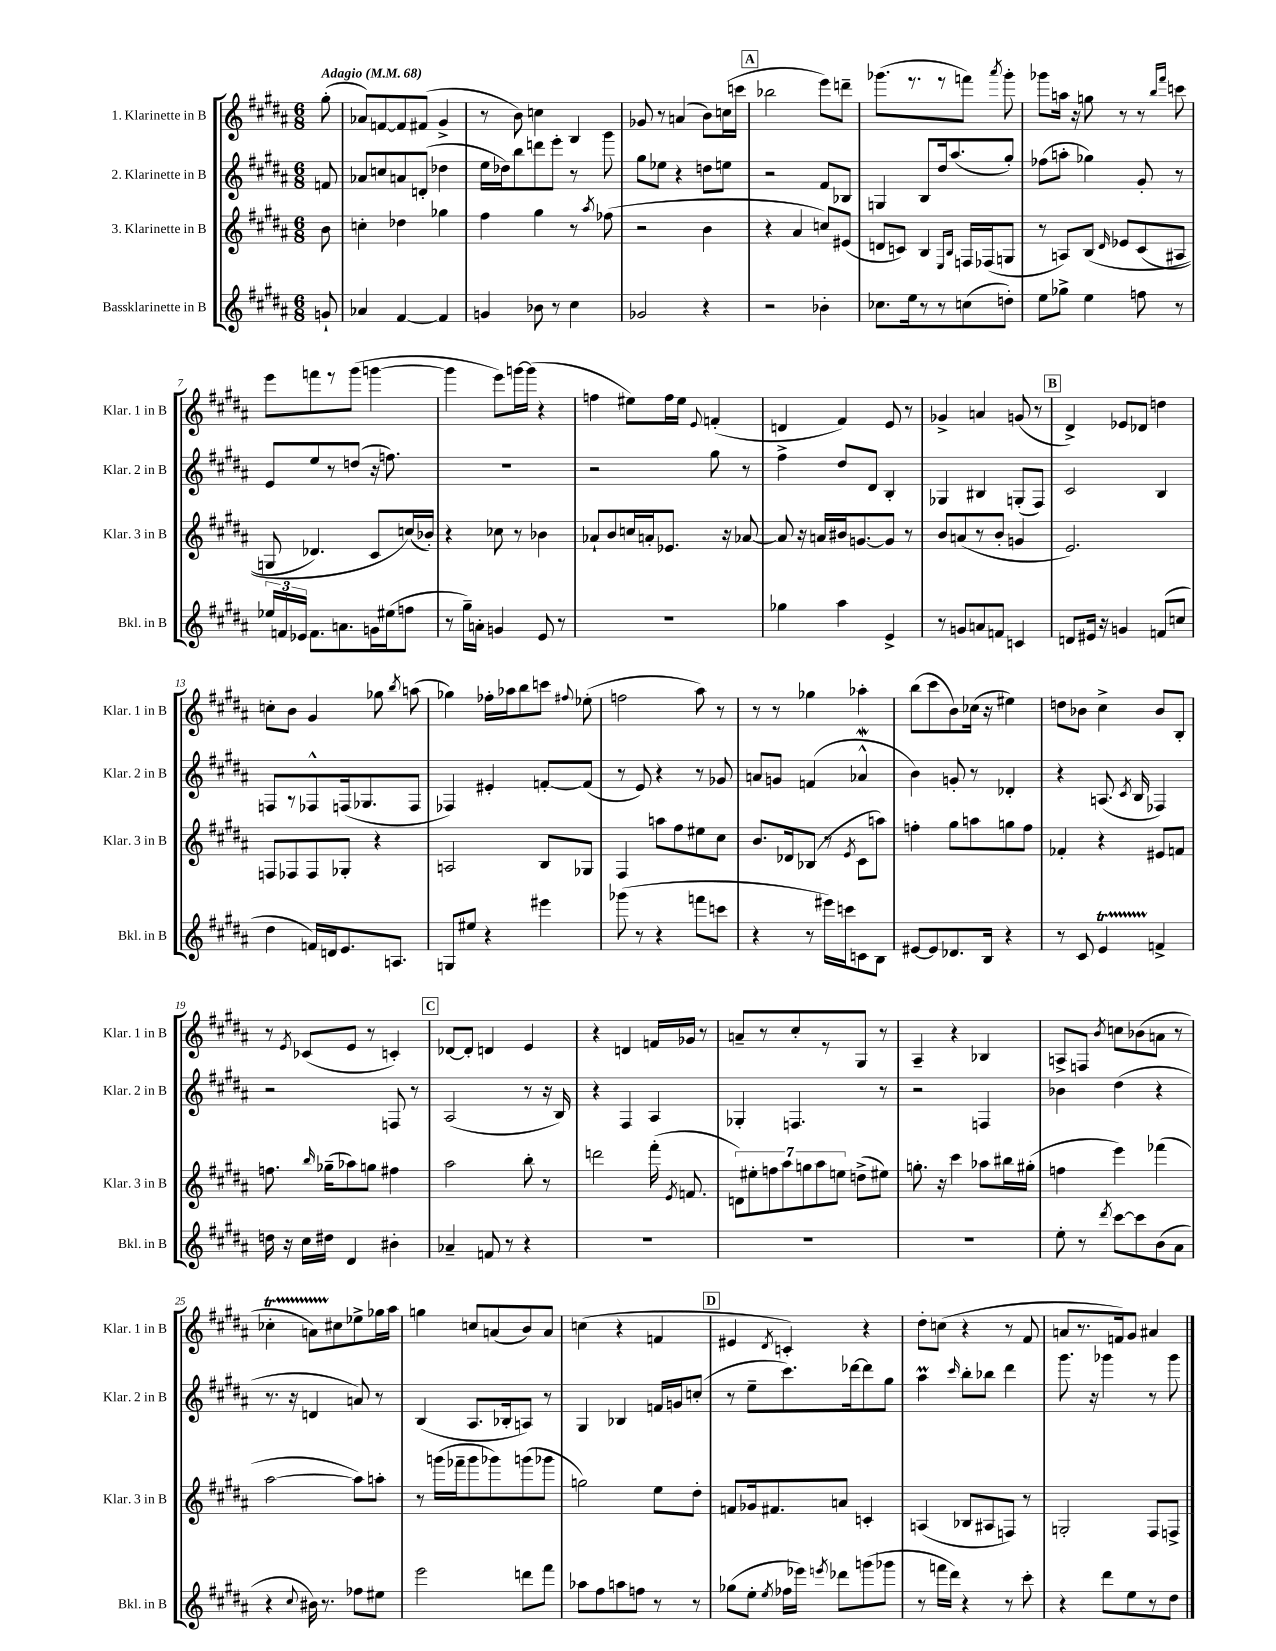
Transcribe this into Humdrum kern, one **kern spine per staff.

**kern	**kern	**kern	**kern
*staff4	*staff3	*staff2	*staff1
*clefG2	*clefG2	*clefG2	*clefG2
*k[f#c#g#d#a#]	*k[f#c#g#d#a#]	*k[f#c#g#d#a#]	*k[f#c#g#d#a#]
*M6/8	*M6/8	*M6/8	*M6/8
*MM68	*MM68	*MM68	*MM68
8g`/	8b\	8f/	(8gg#'\
=	=	=	=
4a-/	4cc'\	8a-/L	8a-/L)
.	.	8cc/	[8f/
[4f#/	4dd-\	8a/	8f/]
.	.	(8d'/J	(8f#/J
4f#/]	4gg-\	4dd-\	4g#^/
=	=	=	=
4g/	4ff#\	16ee\LL	8r
.	.	16dd-\J)	.
.	.	8bb\	8b\)
8b-\	4gg#\	8ddd\	4cc\
8r	.	8eee'\J	.
4cc#\	8r	8r	4B/
.	8qaa#/	.	.
.	(8ff-\	8ggg#\	.
=	=	=	=
2g-/	2r	8gg#\L	8g-/
.	.	8ee-\J	8r
.	.	4r	(4a/
4r	4b\	8dd\L	8b\L)
.	.	8ee\J	(16cc\L
.	.	.	16ccc\JJ
=	=	=	=
2r	4r	2r	2bb-\
.	4a#/	.	.
4b-'\	8cc/L)	8f#/L	8eee\L)
.	(8e#/J	8B-/J	8ddd~\J
=	=	=	=
8.cc-\L	8d/L	4G/	(8.ggg-\L
.	8c/J)	.	.
16ee\k	.	.	8.r
8r	4B/	8B/L	.
8r	.	16dd#/k	8r
.	.	(8.aa#/	.
.	16qqE/LL	.	.
.	16qqB/JJ	.	.
(8cc\	16F/LL	.	8fff\J)
.	(16F-/J	.	.
.	.	.	8qaaa#/
8dd'\J)	8G/J	8gg#'/J)	8ggg-'\
=	=	=	=
8ee\L	8r	(8ff-\L	8ggg-\L
8gg-^\J	8A/L)	8aa'\J	16aa\Jk
.	.	.	16r
4ee\	&(8B/J	4gg-\)	8gg\
.	16qqd#/	.	.
.	8e-/L	.	8r
8ff\	(8c#/	8g#'/	8r
.	.	.	16qqbb/LL
.	.	.	16qqfff#/JJ
8r	8A#/J	8r	8ccc\
=	=	=	=
24ee-/LL	8G/	8e/L	8eee\L
24f/	.	.	.
24e-/JJ	.	.	.
8.f\L	4.d-/)	8ee/	8fff\
.	.	8r	8r
8.a\	.	.	.
.	.	(8dd/J	(8ggg#\J
16g\L	8c#/L	16r	[4ggg\
(16ee#\J	.	8.ff\)	.
8ff\J	(16cc/L&)	.	.
.	16b-'/JJ)	.	.
=	=	=	=
8r	4r	2.r	4ggg\]
16gg#~\LL)	.	.	.
16a'\JJ	.	.	.
4g/	8cc-\	.	8eee\L)
.	8r	.	[16ggg\L
.	.	.	(16ggg\]JJ
8e/	4b-\	.	4r
8r	.	.	.
=	=	=	=
2.r	8a-`/L	2r	4ff\
.	8b/	.	.
.	16cc/L	.	8ee#\L)
.	16a'/J	.	.
.	8.e-/J	.	16ff\L
.	.	.	16ee#\JJ
.	.	.	8qqe/
.	.	8gg#\	(4f'/
.	16r	.	.
.	[8a-/	8r	.
=	=	=	=
4gg-\	8a-/]	4ff#^\	4d/
.	16r	.	.
.	16a/LL	.	.
4aa#\	16b#/J	8dd#/L	4f#/)
.	[8.g/	.	.
.	.	8d#/J	.
4e^/	8g/]J	4B'/	8e/
.	8r	.	8r
=	=	=	=
8r	8b/L	4G-/	4g-^/
8g/L	(8a/	.	.
8a/	8r	4B#/	4a/
8f/J	8b'/J	.	.
4c/	4g/	(8G'/L	(8g/
.	.	8F#/J)	8r
=	=	=	=
8d/L	2.e/)	2c#/	4d#^/)
16e#/Jk	.	.	.
16r	.	.	.
4g/	.	.	8e-/L
.	.	.	8d-/J
(8f/L	.	4B/	4dd\
8cc/J	.	.	.
=	=	=	=
4dd#\	8F/L	8F/L	8cc'\L
.	8F-/	8r	8b\J
16f/LL)	8F-/	8F-^^/	4g#/
16d/J	.	.	.
8.e/	8G-'/J	(16F/k	.
.	.	8.G-/	.
.	4r	.	8gg-\
8.A/J	.	.	.
.	.	.	8qbb/
.	.	8F/J	(8aa\
=	=	=	=
8G/L	2A/	4F-/)	4gg-\)
8ee#/J	.	.	.
4r	.	4e#'/	16ff-'\LL
.	.	.	16aa-\J
.	.	.	8bb\
4eee#\	8B/L	[8f'/L	8ccc\J
.	.	.	8qqff#/
.	8G-/J	(8f/]J	(8ee-'\
=	=	=	=
(8ggg-\	4F#/	8r	2ff\
8r	.	8e/)	.
4r	8aa\L	4r	.
.	8ff#\	.	.
8fff\L	8ee#\	8r	8aa#\)
8ccc\J	8cc#\J	8g-/	8r
=	=	=	=
4r	8.b/L	8a/L	8r
.	.	8g/J	8r
.	16d-/k	.	.
8r	(8B-/J	(4f/	4gg-\
16eee#\LL)	8r	.	.
16ccc\J	.	.	.
.	8qe/	.	.
8c\	8c#\L	4a-^^/	4aa-'\
8B\J	8aa\J)	.	.
=	=	=	=
[8e#/L	4ff'\	4b\)	(8bb\L
8e#/]	.	.	8ccc#\
8.d-/	8gg#\L	8g'/	8b\)
.	8aa\	8r	(16cc-\Jk
16B/Jk	.	.	16r
4r	8gg\	4d-'/	4ee#\)
.	8ff\J	.	.
=	=	=	=
8r	4f-'/	4r	8dd\L
8c#/	.	.	8b-\J
4e/	4r	(8.A/	4cc#^\
.	.	8qc#/	.
.	.	16B/	.
4f^/	8e#/L	4F-/)	8b-/L
.	8f/J	.	8B'/J
=	=	=	=
16dd\	8.ff\	2r	8r
16r	.	.	.
.	.	.	8qe/
16cc#\LL	.	.	(8c-/L
.	16qqbb/	.	.
16dd#\JJ	(16gg-~\LK	.	.
4d#/	8aa-\)	.	8e/J
.	8gg\J	.	8r
4b#'\	4ff#\	8F/	4c'/)
.	.	8r	.
=	=	=	=
4a-~/	2aa#\	(2A#/	[8d-/L
.	.	.	8d-'/]J
8f/	.	.	4d/
8r	.	.	.
4r	8bb'\	8r	4e/
.	8r	16r	.
.	.	16B/)	.
=	=	=	=
2.r	2ddd\	4r	4r
.	.	4F#/	4d/
.	(16fff#'\	4A#/	16f/LL
.	8qe/	.	.
.	8.f/	.	16g-/JJ
.	.	.	8r
=	=	=	=
2.r	14d\L)	4G-'/	8a~/L
.	14ee#'\	.	.
.	.	.	8r
.	14ff\	.	.
.	14aa#\	.	.
.	.	4.F/	8cc#'/
.	14gg\	.	.
.	14aa#\	.	.
.	.	.	8r
.	14ee\J	.	.
.	(8dd^\L	.	8G#/J
.	8ee#\J)	8r	8r
=	=	=	=
2.r	8.gg'\	2r	4A#~/
.	16r	.	.
.	4ccc#\	.	4r
.	8aa-\L	4F/	4B-/
.	16bb#\L	.	.
.	(16gg#'\JJ	.	.
=	=	=	=
8ee'\	4ff\	4b-\	8A^/L
8r	.	.	8F/J
8qddd#/	.	.	8qb/
[8ccc#\L	4eee\)	(4dd#\	8cc\L
8ccc#\]	.	.	(8b-\
(8b\	(4fff-\	4r	8a\J
8a#\J	.	.	8r
=	=	=	=
4r	[2aa#\	8.r	4cc-'\
.	.	16r	.
8qqcc#/	.	.	.
16b#\)	.	4d/	8a\L)
8.r	.	.	.
.	.	.	8cc#\
8ff-\L	8aa#\]L)	8a/)	8ee-^\
8ee#\J	8aa'\J	8r	16gg-\L
.	.	.	16aa#\JJ
=	=	=	=
2eee\	8r	(4B/	4gg\
.	(16ggg\LL	.	.
.	16fff-~\J	.	.
.	8ggg\	8.A#/L	8cc/L
.	8ggg-\)	.	(8a/
.	.	16B-'/k	.
8ddd\L	(8ggg\	8A/J)	8b/)
8fff#\J	8ggg-\J	8r	8a/J
=	=	=	=
8aa-\L	2gg\)	4G#/	(4cc\
8ff#\	.	.	.
8aa\	.	4B-/	4r
8ff\J	.	.	.
8r	8ee\L	16f/LL	4f/
.	.	16g/J	.
8r	8dd#'\J	(8cc'/J	.
=	=	=	=
(8gg-\L	8f/L	8r	4e#/
8ee'\J	16g-/k	8ee~\L	.
.	8.f#/	.	.
8qee/	.	.	8qd#/
16ff-\LL	.	8.ccc#\)	4c'/)
16eee-\JJ)	.	.	.
8qeee/	.	.	.
8ddd-\L	8a/J	.	.
.	.	[16ddd-\k	.
(8ggg\	4c'/	8ddd-\]	4r
8ggg-\J	.	8gg#\J	.
=	=	=	=
8r	(4A/	4aa#\	8dd#'\L
16fff\LL	.	.	(8cc\J
16ddd#\JJ)	.	.	.
.	.	16qqccc#/	.
4r	8B-/L	8bb'\L	4r
.	8A#/	8bb-\J	.
8r	8F/J)	4ddd#\	8r
8ccc#'\	8r	.	8f#/
=	=	=	=
4r	2G'/	8.ggg#\	8a/L
.	.	.	8.r
.	.	16r	.
8ddd#\L	.	4ggg-\	.
.	.	.	16f/k)
8ee\	.	.	8g#/J
8r	8F#/L	8r	4a#/
8dd#\J	8F^/J	8ggg-\	.
==	==	==	==
*-	*-	*-	*-
